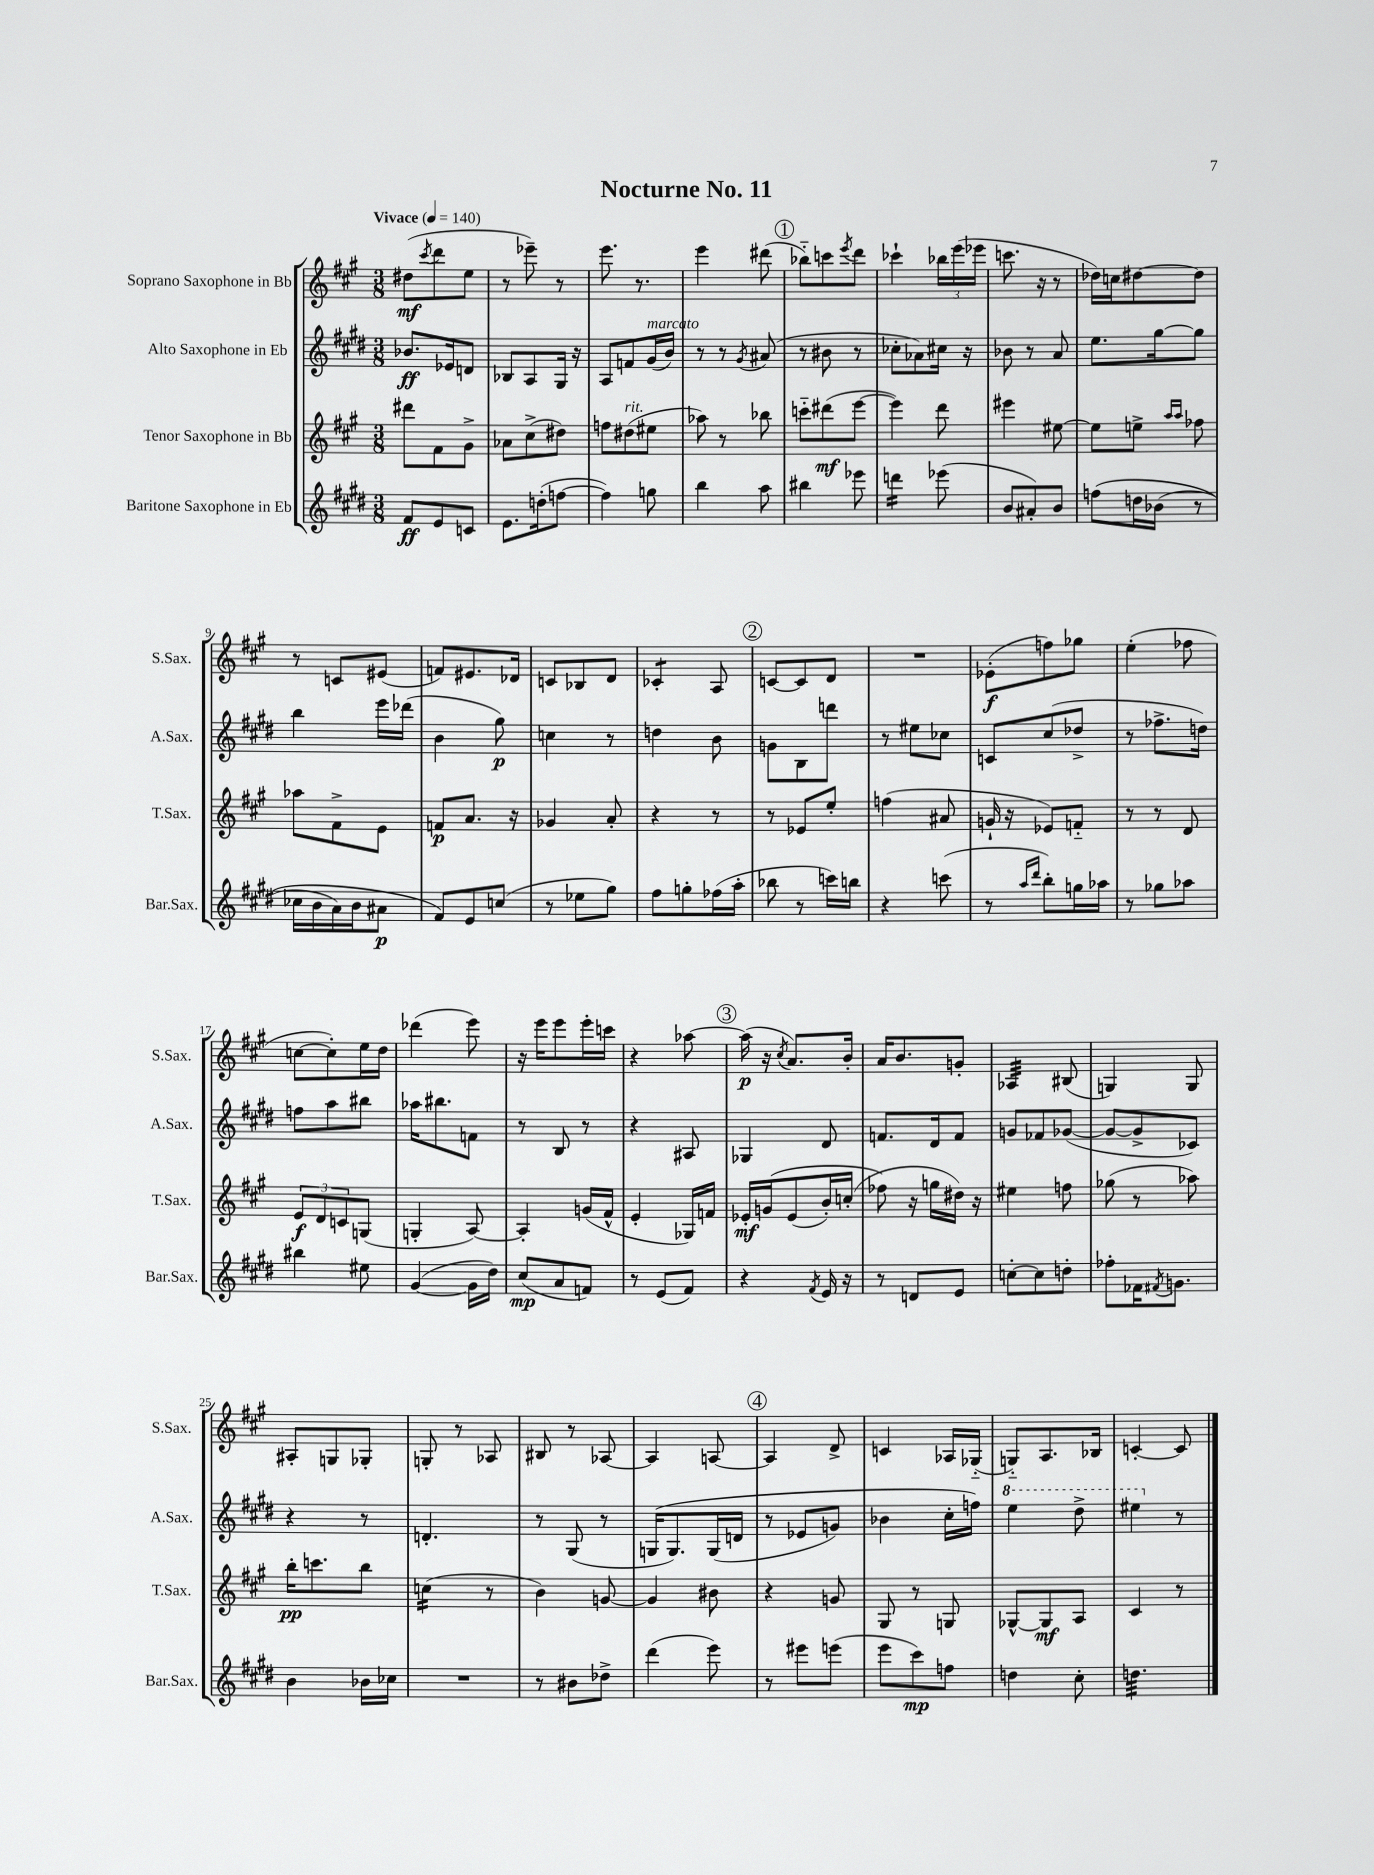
\header { title = "Nocturne No. 11" }
<<
\new StaffGroup <<
\new Staff = "s0" \with { instrumentName = "Soprano Saxophone in Bb" shortInstrumentName = "S.Sax." } {
    \clef treble \key a \major \numericTimeSignature \time 3/8 \tempo "Vivace" 4 = 140
    dis''8\mf( \acciaccatura { cis'''8 } d'''8 e''8 |
    r8 ees'''8--) r8 |
    e'''8. r8. |
    e'''4 dis'''8( |
    \mark \markup { \circle "1" } bes''8-_) c'''8 \acciaccatura { e'''8 } d'''8 |
    ces'''4-! \tuplet 3/2 { bes''16 e'''16( ees'''16 } |
    c'''8. r16 r8 |
    des''16) c''16 dis''8~ dis''8 |
    r8 c'8 eis'8( |
    f'8) eis'8. des'16 |
    c'8 bes8 d'8 |
    ces'4:8-. a8 |
    \mark \markup { \circle "2" } c'8~ c'8 d'8 |
    R4. |
    ees'8-.\f( f''8) ges''8 |
    e''4-.( fes''8 |
    c''8~ c''8-.) e''16 d''16 |
    des'''4( e'''8) |
    r16 e'''16 e'''8 e'''16-. c'''16 |
    r4 aes''8~ |
    \mark \markup { \circle "3" } aes''16\p( r16 \acciaccatura { cis''8 } a'8.) b'16-. |
    a'16 b'8. g'8-. |
    aes4:32 bis8( |
    g4) g8 |
    ais8-. g8 ges8-. |
    g8-. r8 aes8 |
    bis8 r8 aes8~ |
    aes4 a8~ |
    \mark \markup { \circle "4" } a4 d'8-> |
    c'4 aes16 ges16-_( |
    g8-_) a8. bes16 |
    c'4~-. c'8 \bar "|." |
}
\new Staff = "s1" \with { instrumentName = "Alto Saxophone in Eb" shortInstrumentName = "A.Sax." } {
    \clef treble \key e \major \numericTimeSignature \time 3/8
    bes'8.\ff ees'16 d'8 |
    bes8 a8 gis16 r16 |
    a8 f'8 gis'16^\markup { \italic "marcato" }( b'16) |
    r8 r8 \acciaccatura { gis'8 } ais'8( |
    \mark \markup { \circle "1" } r8 bis'8 r8 |
    ces''8-. aes'8) cis''16 r16 |
    bes'8 r8 a'8 |
    e''8. gis''16~ gis''8 |
    b''4 e'''16 des'''16( |
    b'4 gis''8\p) |
    c''4 r8 |
    d''4 b'8 |
    \mark \markup { \circle "2" } g'8 b8 d'''8 |
    r8 eis''8 ces''8 |
    c'8 cis''8( des''8-> |
    r8 fes''8.-> d''16) |
    f''8 a''8 bis''8 |
    aes''16 bis''8. f'8 |
    r8 b8 r8 |
    r4 ais8 |
    \mark \markup { \circle "3" } ges4 dis'8 |
    f'8. dis'16 f'8 |
    g'8 fes'8 ges'8~( |
    ges'8~ ges'8-> ces'8) |
    r4 r8 |
    d'4.-. |
    r8 gis8( r8 |
    g16\( g8.) g16( d'16 |
    \mark \markup { \circle "4" } r8 ees'8 g'8) |
    bes'4 cis''16-. f''16\) |
    \ottava #1 e'''4 dis'''8-> |
    eis'''4 \ottava #0 r8 \bar "|." |
}
\new Staff = "s2" \with { instrumentName = "Tenor Saxophone in Bb" shortInstrumentName = "T.Sax." } {
    \clef treble \key a \major \numericTimeSignature \time 3/8
    dis'''8 fis'8 gis'8-> |
    aes'8 cis''8->( dis''8) |
    f''8 dis''8^\markup { \italic "rit." }( eis''8 |
    aes''8) r8 bes''8 |
    \mark \markup { \circle "1" } c'''8-_ dis'''8\mf( e'''8~ |
    e'''4) d'''8 |
    eis'''4 eis''8~ |
    eis''8 e''8-> \grace { a''16 a''16 } fes''8 |
    aes''8 fis'8-> e'8 |
    f'8\p a'8. r16 |
    ges'4 a'8-. |
    r4 r8 |
    \mark \markup { \circle "2" } r8 ees'8 e''8-. |
    f''4( ais'8 |
    g'16-! r16 ees'8) f'8-_ |
    r8 r8 d'8 |
    \tuplet 3/2 { e'8\f d'8 c'8 } g8( |
    g4-. a8~) |
    a4-. g'16( fis'16-^ |
    e'4-. ges16) f'16 |
    \mark \markup { \circle "3" } ees'16-.\mf g'16\( ees'8( b'16-.) c''16-.( |
    fes''8\) r16 g''16 dis''16) r16 |
    eis''4 f''8 |
    ges''8( r8 aes''8) |
    b''16-.\pp c'''8. b''8 |
    c''4:16( r8 |
    b'4) g'8~ |
    g'4 bis'8 |
    \mark \markup { \circle "4" } r4 g'8 |
    gis8 r8 g8 |
    ges8~-^ ges8\mf a8 |
    cis'4 r8 \bar "|." |
}
\new Staff = "s3" \with { instrumentName = "Baritone Saxophone in Eb" shortInstrumentName = "Bar.Sax." } {
    \clef treble \key e \major \numericTimeSignature \time 3/8
    fis'8\ff e'8 c'8 |
    e'8. d''16-.( f''8~ |
    f''4) g''8 |
    b''4 a''8 |
    \mark \markup { \circle "1" } bis''4 ees'''8 |
    d'''4:16 ees'''8( |
    b'8 ais'8-.) b'8 |
    f''8\( d''16 bes'16( r8 |
    ces''16 b'16 a'16) b'16 ais'8\p |
    fis'8\) e'8 c''8( |
    r8 ees''8 gis''8) |
    fis''8 g''8-. fes''16( a''16-. |
    \mark \markup { \circle "2" } bes''8 r8 c'''16) b''16 |
    r4 c'''8( |
    r8 \grace { a''16 dis'''16 } b''8-.) g''16 aes''16 |
    r8 ges''8 aes''8 |
    bis''4 eis''8 |
    gis'4~( gis'16 dis''16) |
    cis''8\mp( a'8 f'8) |
    r8 e'8( fis'8) |
    \mark \markup { \circle "3" } r4 \acciaccatura { fis'8 } e'16 r16 |
    r8 d'8 e'8 |
    c''8~-. c''8 d''8-. |
    fes''8-. fes'16 \acciaccatura { fis'8 } g'8. |
    b'4 bes'16 ces''16 |
    R4. |
    r8 bis'8 des''8-> |
    dis'''4( e'''8) |
    \mark \markup { \circle "4" } r8 eis'''8 e'''8( |
    e'''8 cis'''8\mp) f''8 |
    d''4 cis''8-. |
    d''4.:32 \bar "|." |
}
>>
>>
